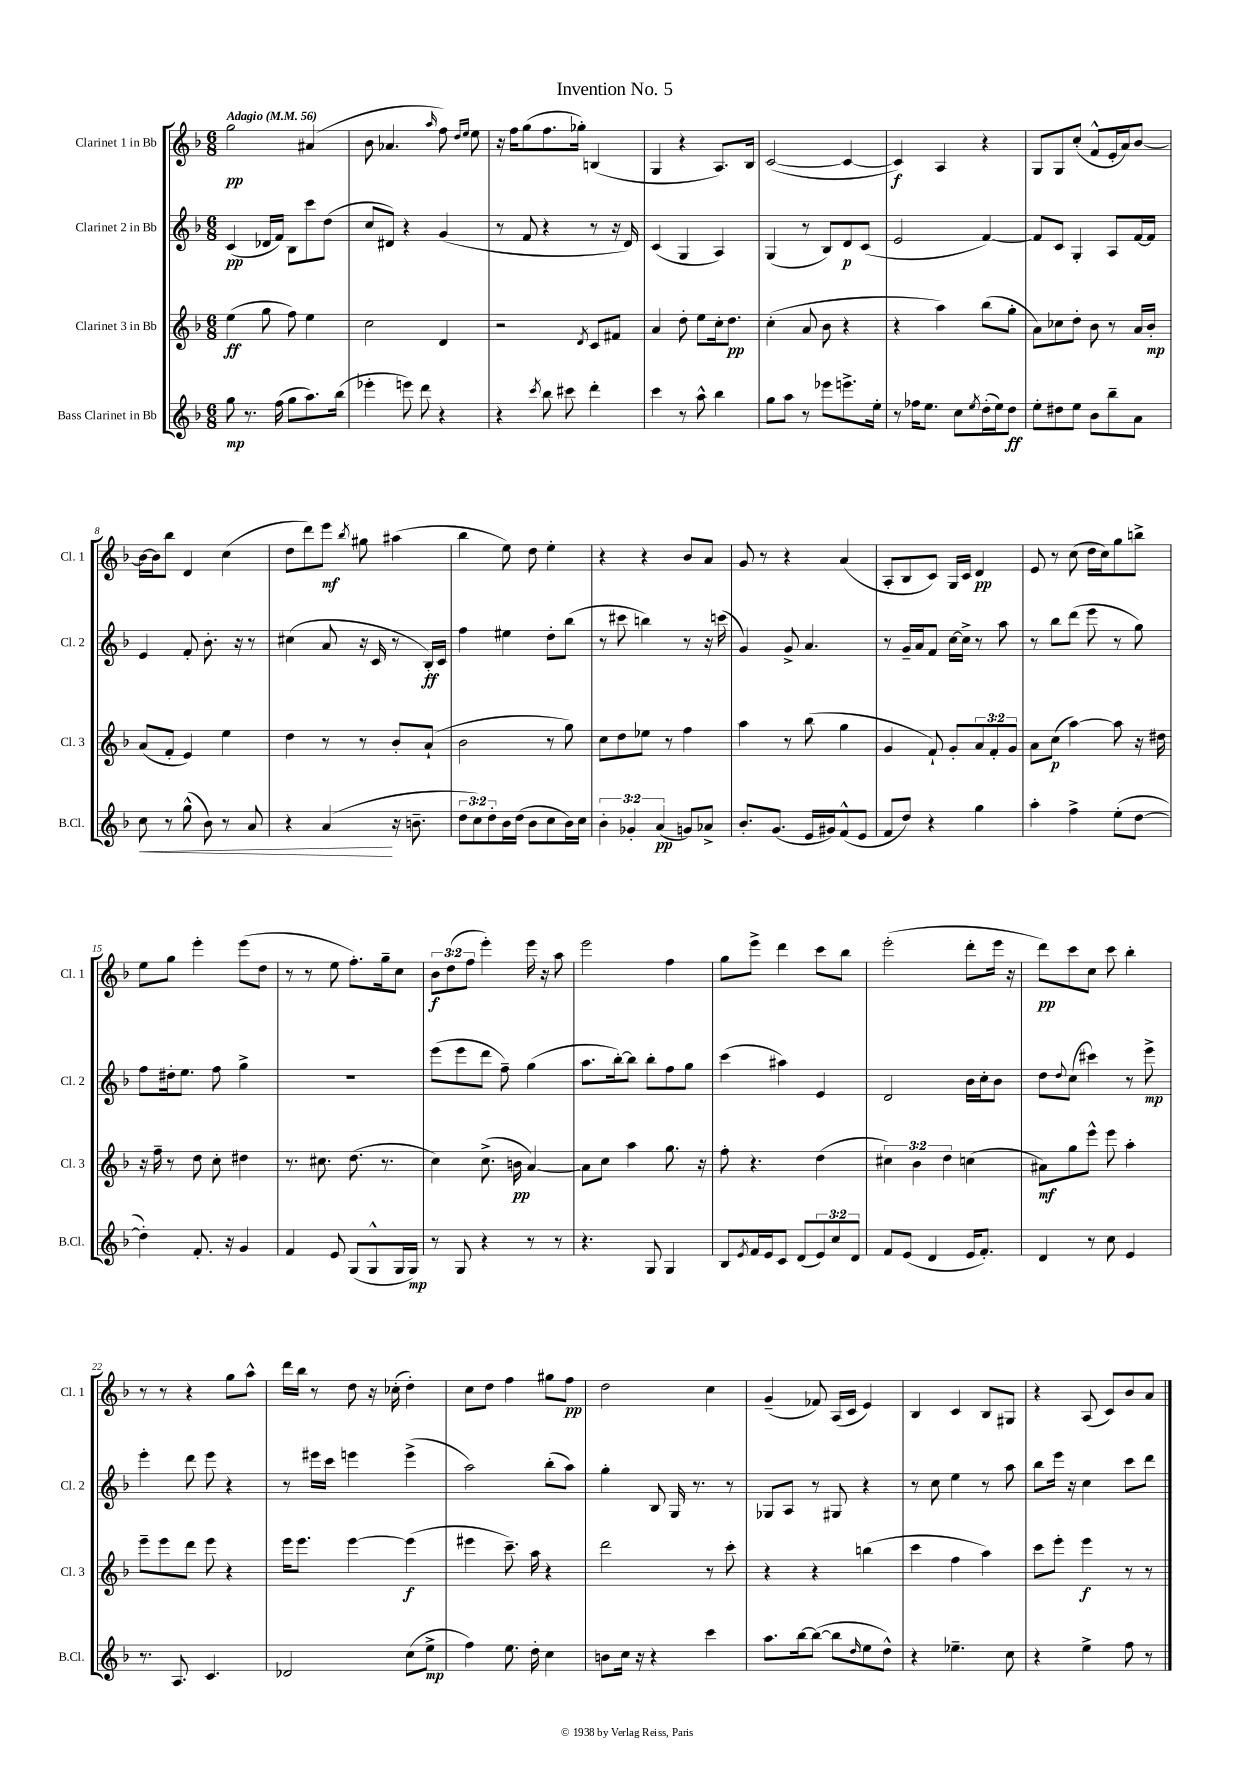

**kern	**dynam	**kern	**dynam	**kern	**dynam	**kern	**dynam
*part4	*part4	*part3	*part3	*part2	*part2	*part1	*part1
*staff4	*staff4	*staff3	*staff3	*staff2	*staff2	*staff1	*staff1
*I"Bass Clarinet in Bb	*	*I"Clarinet 3 in Bb	*	*I"Clarinet 2 in Bb	*	*I"Clarinet 1 in Bb	*
*I'B.Cl.	*	*I'Cl. 3	*	*I'Cl. 2	*	*I'Cl. 1	*
*clefG2	*	*clefG2	*	*clefG2	*	*clefG2	*
*k[b-]	*	*k[b-]	*	*k[b-]	*	*k[b-]	*
*M6/8	*	*M6/8	*	*M6/8	*	*M6/8	*
*MM56	*	*MM56	*	*MM56	*	*MM56	*
=1	=1	=1	=1	=1	=1	=1	=1
!	!	!	!	!	!	!LO:TX:a:B:t=Adagio	!
8gg\	mp	(4ee\	ff	(4c/	pp	2gg\	pp
8.r	.	.	.	.	.	.	.
.	.	8gg\	.	16d-X/LL	.	.	.
(16ff\	.	.	.	16f/JJ)	.	.	.
8gg\L	.	8ff\)	.	8B-\L	.	.	.
8.aa\)	.	4ee\	.	8ccc\	.	(4a#X/	.
.	.	.	.	(8dd\J	.	.	.
(16bb-\Jk	.	.	.	.	.	.	.
=2	=2	=2	=2	=2	=2	=2	=2
4eee-X'\	.	2cc\	.	8cc/L	.	8b-\	.
.	.	.	.	8d#X/J)	.	4.a-X/	.
8eeen\)	.	.	.	4r	.	.	.
8ddd\	.	.	.	.	.	.	.
.	.	.	.	.	.	16qqaa/	.
4r	.	4d/	.	(4g/	.	8ff\)	.
.	.	.	.	.	.	16qqdd/LL	.
.	.	.	.	.	.	16qqee/JJ	.
.	.	.	.	.	.	8ee\	.
=3	=3	=3	=3	=3	=3	=3	=3
4r	.	2r	.	8r	.	16r	.
.	.	.	.	.	.	16ff\KL	.
.	.	.	.	8f/	.	(8gg\	.
8qccc/	.	.	.	.	.	.	.
8bb-\	.	.	.	4r	.	8.ff\	.
8ccc#X\	.	.	.	.	.	.	.
.	.	.	.	.	.	16gg-X'\Jk)	.
.	.	8qd/	.	.	.	.	.
4ddd'\	.	8c/L	.	8r	.	(4Bn/	.
.	.	8f#X/J	.	16r	.	.	.
.	.	.	.	16d/)	.	.	.
=4	=4	=4	=4	=4	=4	=4	=4
4ccc\	.	4a/	.	(4c/	.	4G/	.
8r	.	8dd'\	.	4G/	.	4r	.
8aa^^\	.	8ee\L	.	.	.	.	.
4bb-\	.	16cc'\k	.	4A/)	.	8.A/L)	.
.	.	8.dd\J	pp	.	.	.	.
.	.	.	.	.	.	16B-/Jk	.
=5	=5	=5	=5	=5	=5	=5	=5
8gg\L	.	(4cc'\	.	(4G/	.	([2c/	.
8aa\J	.	.	.	.	.	.	.
8r	.	8a/	.	8r	.	.	.
8eee-X\L	.	8b-\	.	8B-/L)	.	.	.
8.eeen^\	.	4r	.	8d/	p	4c/_	.
.	.	.	.	(8c/J	.	.	.
16ee'\Jk	.	.	.	.	.	.	.
=6	=6	=6	=6	=6	=6	=6	=6
8r	.	4r	.	2e/	.	4c/])	f
16ff-X\KL	.	.	.	.	.	.	.
8.ee\J	.	.	.	.	.	.	.
.	.	4aa\)	.	.	.	4A/	.
8cc\L	.	.	.	.	.	.	.
8qee/	.	.	.	.	.	.	.
(16dd'\L	.	(8bb-\L	.	[4f/)	.	4r	.
16ee\J)	.	.	.	.	.	.	.
8dd\J	ff	8gg'\J	.	.	.	.	.
=7	=7	=7	=7	=7	=7	=7	=7
8ee'\L	.	8a\L)	.	8f/L]	.	8G/L	.
8dd#X\	.	8cc-X\	.	8c/J	.	8G/	.
8ee\J	.	8dd'\J	.	4G'/	.	(8cc'/J	.
8b-\L	.	8b-\	.	.	.	8f^^/L	.
8bb-~\	.	8r	.	8A/L	.	16e'/L	.
.	.	.	.	.	.	16a/J)	.
8a\J	.	16a/LL	.	[16f/L	.	[8b-/J	.
.	.	16b-'/JJ	mp	16f/JJ]	.	.	.
!!LO:LB:g=z
=8	=8	=8	=8	=8	=8	=8	=8
!	!LO:HP:b	!	!	!	!	!	!
8cc\	<	(8a/L	.	4e/	.	16b-\LL_	.
.	.	.	.	.	.	16b-\J]	.
8r	.	8f'/J	.	.	.	8bb-\J	.
(8gg^^\	.	4e/)	.	8f'/	.	4d/	.
8b-\)	.	.	.	8.b-'\	.	.	.
8r	.	4ee\	.	.	.	(4cc\	.
.	.	.	.	16r	.	.	.
8a/	.	.	.	8r	.	.	.
=9	=9	=9	=9	=9	=9	=9	=9
4r	.	4dd\	.	(4cc#X\	.	8dd\L	.
.	.	.	.	.	.	8ddd\)	.
(4a/	.	8r	.	8a/	.	8eee\J	mf
.	.	.	.	.	.	8qbb-/	.
.	.	8r	.	16r	.	8gg#X\	.
.	.	.	.	16c/	.	.	.
16r	[	8b-'/L	.	8r	.	(4aa#X\	.
8.bn~\	.	.	.	.	.	.	.
.	.	(8a`/J	.	16B-'/LL)	ff	.	.
.	.	.	.	16c/JJ	.	.	.
=10	=10	=10	=10	=10	=10	=10	=10
12dd\L	.	2b-\	.	4ff\	.	4bb-\	.
12cc\)	.	.	.	.	.	.	.
12dd'\	.	.	.	.	.	.	.
16b-\L	.	.	.	4ee#X\	.	8ee\)	.
(16dd\JJ	.	.	.	.	.	.	.
8b-\L	.	.	.	.	.	8dd\	.
8cc\	.	8r	.	8dd'\L	.	4ee'\	.
16b-\L)	.	8gg\)	.	(8bb-\J	.	.	.
16cc\JJ	.	.	.	.	.	.	.
=11	=11	=11	=11	=11	=11	=11	=11
6b-'\	.	8cc\L	.	8r	.	4r	.
.	.	8dd\	.	8ccc#X\	.	.	.
6g-X'/	.	.	.	.	.	.	.
.	.	8ee-X\J	.	4bbn\)	.	4r	.
(6a/	pp	.	.	.	.	.	.
.	.	8r	.	.	.	.	.
8gn/L)	.	4ff\	.	8r	.	8b-/L	.
8a-X^/J	.	.	.	16r	.	8a/J	.
.	.	.	.	(16cccn\	.	.	.
=12	=12	=12	=12	=12	=12	=12	=12
8.b-'/L	.	4aa\	.	4g/)	.	8g/	.
.	.	.	.	.	.	8r	.
(8.g/J	.	.	.	.	.	.	.
.	.	8r	.	8g^/	.	4r	.
16e/LL	.	(8bb-\	.	4.a/	.	.	.
16g#X/J)	.	.	.	.	.	.	.
(8f^^/	.	4gg\	.	.	.	(4a/	.
8e/J	.	.	.	.	.	.	.
=13	=13	=13	=13	=13	=13	=13	=13
8f/L	.	4g/	.	8r	.	8A'/L	.
8dd/J)	.	.	.	16g~/LL	.	8B-/	.
.	.	.	.	16a/J	.	.	.
4r	.	8f`/)	.	8f/J	.	8c/J)	.
.	.	8g'/L	.	[16cc\LL	.	16G/LL	.
.	.	.	.	16cc^\JJ]	.	16c/JJ	.
4gg\	.	12a/	.	8r	.	4d/	pp
.	.	12f'/	.	.	.	.	.
.	.	.	.	8aa\	.	.	.
.	.	12g/J	.	.	.	.	.
=14	=14	=14	=14	=14	=14	=14	=14
4aa'\	.	8a\L	.	8r	.	8e/	.
.	.	(8cc\J	p	8bb-\L	.	8r	.
4ff^\	.	[4aa\)	.	(8ddd\J	.	(8cc\	.
.	.	.	.	8eee\	.	16dd\LL	.
.	.	.	.	.	.	16cc\J)	.
(8ee'\L	.	8aa\]	.	8r	.	8gg\	.
[8dd\J	.	16r	.	8gg\)	.	8bbn^\J	.
.	.	16dd#X\	.	.	.	.	.
!!LO:LB:g=z
=15	=15	=15	=15	=15	=15	=15	=15
4dd'\])	.	16r	.	8ff\L	.	8ee\L	.
.	.	16ff~\	.	.	.	.	.
.	.	8r	.	16dd#X'\k	.	8gg\J	.
.	.	.	.	8.ee\J	.	.	.
8.f'/	.	8dd\	.	.	.	4eee'\	.
.	.	8cc'\	.	8ff\	.	.	.
16r	.	.	.	.	.	.	.
4g/	.	4dd#X\	.	4gg^\	.	(8eee\L	.
.	.	.	.	.	.	8dd\J	.
=16	=16	=16	=16	=16	=16	=16	=16
4f/	.	8.r	.	2.r	.	8r	.
.	.	.	.	.	.	8r	.
.	.	8.cc#X\	.	.	.	.	.
8e/	.	.	.	.	.	8ee\	.
(8G/L	.	(8.dd\	.	.	.	8.ff'\L)	.
8G^^/	.	.	.	.	.	.	.
.	.	8.r	.	.	.	16gg~\k	.
16G/L	.	.	.	.	.	8cc\J	.
16G/JJ)	mp	.	.	.	.	.	.
=17	=17	=17	=17	=17	=17	=17	=17
8r	.	4cc\)	.	(8eee\L	.	12b-\L	f
.	.	.	.	.	.	(12dd\	.
8G/	.	.	.	8eee\	.	.	.
.	.	.	.	.	.	12ff\J	.
4r	.	(8.cc^\	.	8ddd\J	.	4eee'\)	.
.	.	.	.	8ff~\)	.	.	.
.	.	16bn\	pp	.	.	.	.
8r	.	[4a/)	.	(4gg\	.	16eee\	.
.	.	.	.	.	.	16r	.
8r	.	.	.	.	.	8aa\	.
=18	=18	=18	=18	=18	=18	=18	=18
4.r	.	8a\L]	.	8.aa\L	.	2eee\	.
.	.	8cc\J	.	.	.	.	.
.	.	.	.	[16bb-'\k)	.	.	.
.	.	4aa\	.	8bb-\J]	.	.	.
8G/	.	.	.	8bb-'\L	.	.	.
4G/	.	8.gg\	.	8ff\	.	4ff\	.
.	.	.	.	8gg\J	.	.	.
.	.	16r	.	.	.	.	.
=19	=19	=19	=19	=19	=19	=19	=19
8B-/L	.	8ff'\	.	(4ccc\	.	8gg\L	.
8qe/	.	.	.	.	.	.	.
16f/L	.	4.r	.	.	.	8eee^\J	.
16e/J	.	.	.	.	.	.	.
8c/J	.	.	.	4aa#X\)	.	4ddd\	.
(8d/L	.	.	.	.	.	.	.
12e/)	.	(4dd\	.	4e/	.	8ccc\L	.
12cc/	.	.	.	.	.	.	.
.	.	.	.	.	.	8bb-\J	.
12d/J	.	.	.	.	.	.	.
=20	=20	=20	=20	=20	=20	=20	=20
8f/L	.	6cc#X\)	.	2d/	.	(2eee'\	.
(8e/J	.	.	.	.	.	.	.
.	.	6b-\	.	.	.	.	.
4d/	.	.	.	.	.	.	.
.	.	6dd\	.	.	.	.	.
16e/KL	.	(4ccn\	.	16b-\LL	.	8ddd'\L	.
8.f'/J)	.	.	.	16cc'\J	.	.	.
.	.	.	.	8b-\J	.	16eee\Jk	.
.	.	.	.	.	.	16r	.
=21	=21	=21	=21	=21	=21	=21	=21
4d/	.	8a#X\L)	mf	8dd\L	.	8ddd\L)	pp
.	.	.	.	8qqdd/	.	.	.
.	.	8gg\	.	(8cc\J	.	8ccc\	.
8r	.	8eee^^\J	.	4ccc#X\)	.	8cc\J	.
8cc\	.	8eee\	.	.	.	8ccc\	.
4e/	.	4aa'\	.	8r	.	4bb-'\	.
.	.	.	.	8eee^\	mp	.	.
!!LO:LB:g=z
=22	=22	=22	=22	=22	=22	=22	=22
8.r	.	8eee~\L	.	4eee'\	.	8r	.
.	.	8eee\	.	.	.	8r	.
8.A/	.	.	.	.	.	.	.
.	.	8ddd\J	.	8ddd\	.	4r	.
4.c/	.	8eee\	.	8eee\	.	.	.
.	.	4r	.	4r	.	8gg\L	.
.	.	.	.	.	.	8aa^^\J	.
=23	=23	=23	=23	=23	=23	=23	=23
2d-X/	.	16eee\KL	.	8r	.	16ddd\LL	.
.	.	8.eee\J	.	.	.	16bb-\JJ	.
.	.	.	.	16eee#X\LL	.	8r	.
.	.	.	.	16ccc\JJ	.	.	.
.	.	[4eee\	.	4eeen\	.	8dd\	.
.	.	.	.	.	.	16r	.
.	.	.	.	.	.	(16cc-X'\	.
(8cc\L	.	(4eee\]	f	(4eee^\	.	4dd'\)	.
8ee^\J	mp	.	.	.	.	.	.
=24	=24	=24	=24	=24	=24	=24	=24
4ff\)	.	4eee#X\	.	2aa\)	.	8cc\L	.
.	.	.	.	.	.	8dd\J	.
8.ee\	.	8.ccc~\)	.	.	.	4ff\	.
16dd'\	.	16aa\	.	.	.	.	.
4cc\	.	4r	.	(8bb-'\L	.	8gg#X\L	.
.	.	.	.	8aa\J)	.	8ff\J	pp
=25	=25	=25	=25	=25	=25	=25	=25
8bn\L	.	2ddd\	.	4gg'\	.	2dd\	.
16cc\Jk	.	.	.	.	.	.	.
16r	.	.	.	.	.	.	.
4r	.	.	.	8B-/	.	.	.
.	.	.	.	16G/	.	.	.
.	.	.	.	8.r	.	.	.
4ccc\	.	8r	.	.	.	4cc\	.
.	.	8ccc'\	.	8r	.	.	.
=26	=26	=26	=26	=26	=26	=26	=26
8.aa\L	.	4r	.	8G-X/L	.	(4g~/	.
.	.	.	.	8A/J	.	.	.
[16bb-\k	.	.	.	.	.	.	.
(8bb-\J_	.	4r	.	8r	.	8f-X/)	.
8bb-\L]	.	.	.	8G#X/	.	(16A/LL	.
.	.	.	.	.	.	16c/JJ	.
16qqdd/	.	.	.	.	.	.	.
8ee\	.	(4bbn\	.	4r	.	4e/)	.
8dd^^\J)	.	.	.	.	.	.	.
=27	=27	=27	=27	=27	=27	=27	=27
4r	.	4ccc\	.	8r	.	4B-/	.
.	.	.	.	8cc\	.	.	.
4.ee-X~\	.	4ff\	.	4ee\	.	4c/	.
.	.	4aa\)	.	8r	.	8B-/L	.
8cc\	.	.	.	8aa\	.	8G#X/J	.
=28	=28	=28	=28	=28	=28	=28	=28
4r	.	8ccc\L	.	8bb-\L	.	4r	.
.	.	8eee'\J	.	16eee\Jk	.	.	.
.	.	.	.	16r	.	.	.
4ee^\	.	4eee\	f	4cc\	.	(8A/	.
.	.	.	.	.	.	8c/L)	.
8ff\	.	8r	.	8ccc\L	.	8b-/	.
8r	.	8r	.	8ddd\J	.	8a/J	.
==	==	==	==	==	==	==	==
*-	*-	*-	*-	*-	*-	*-	*-
